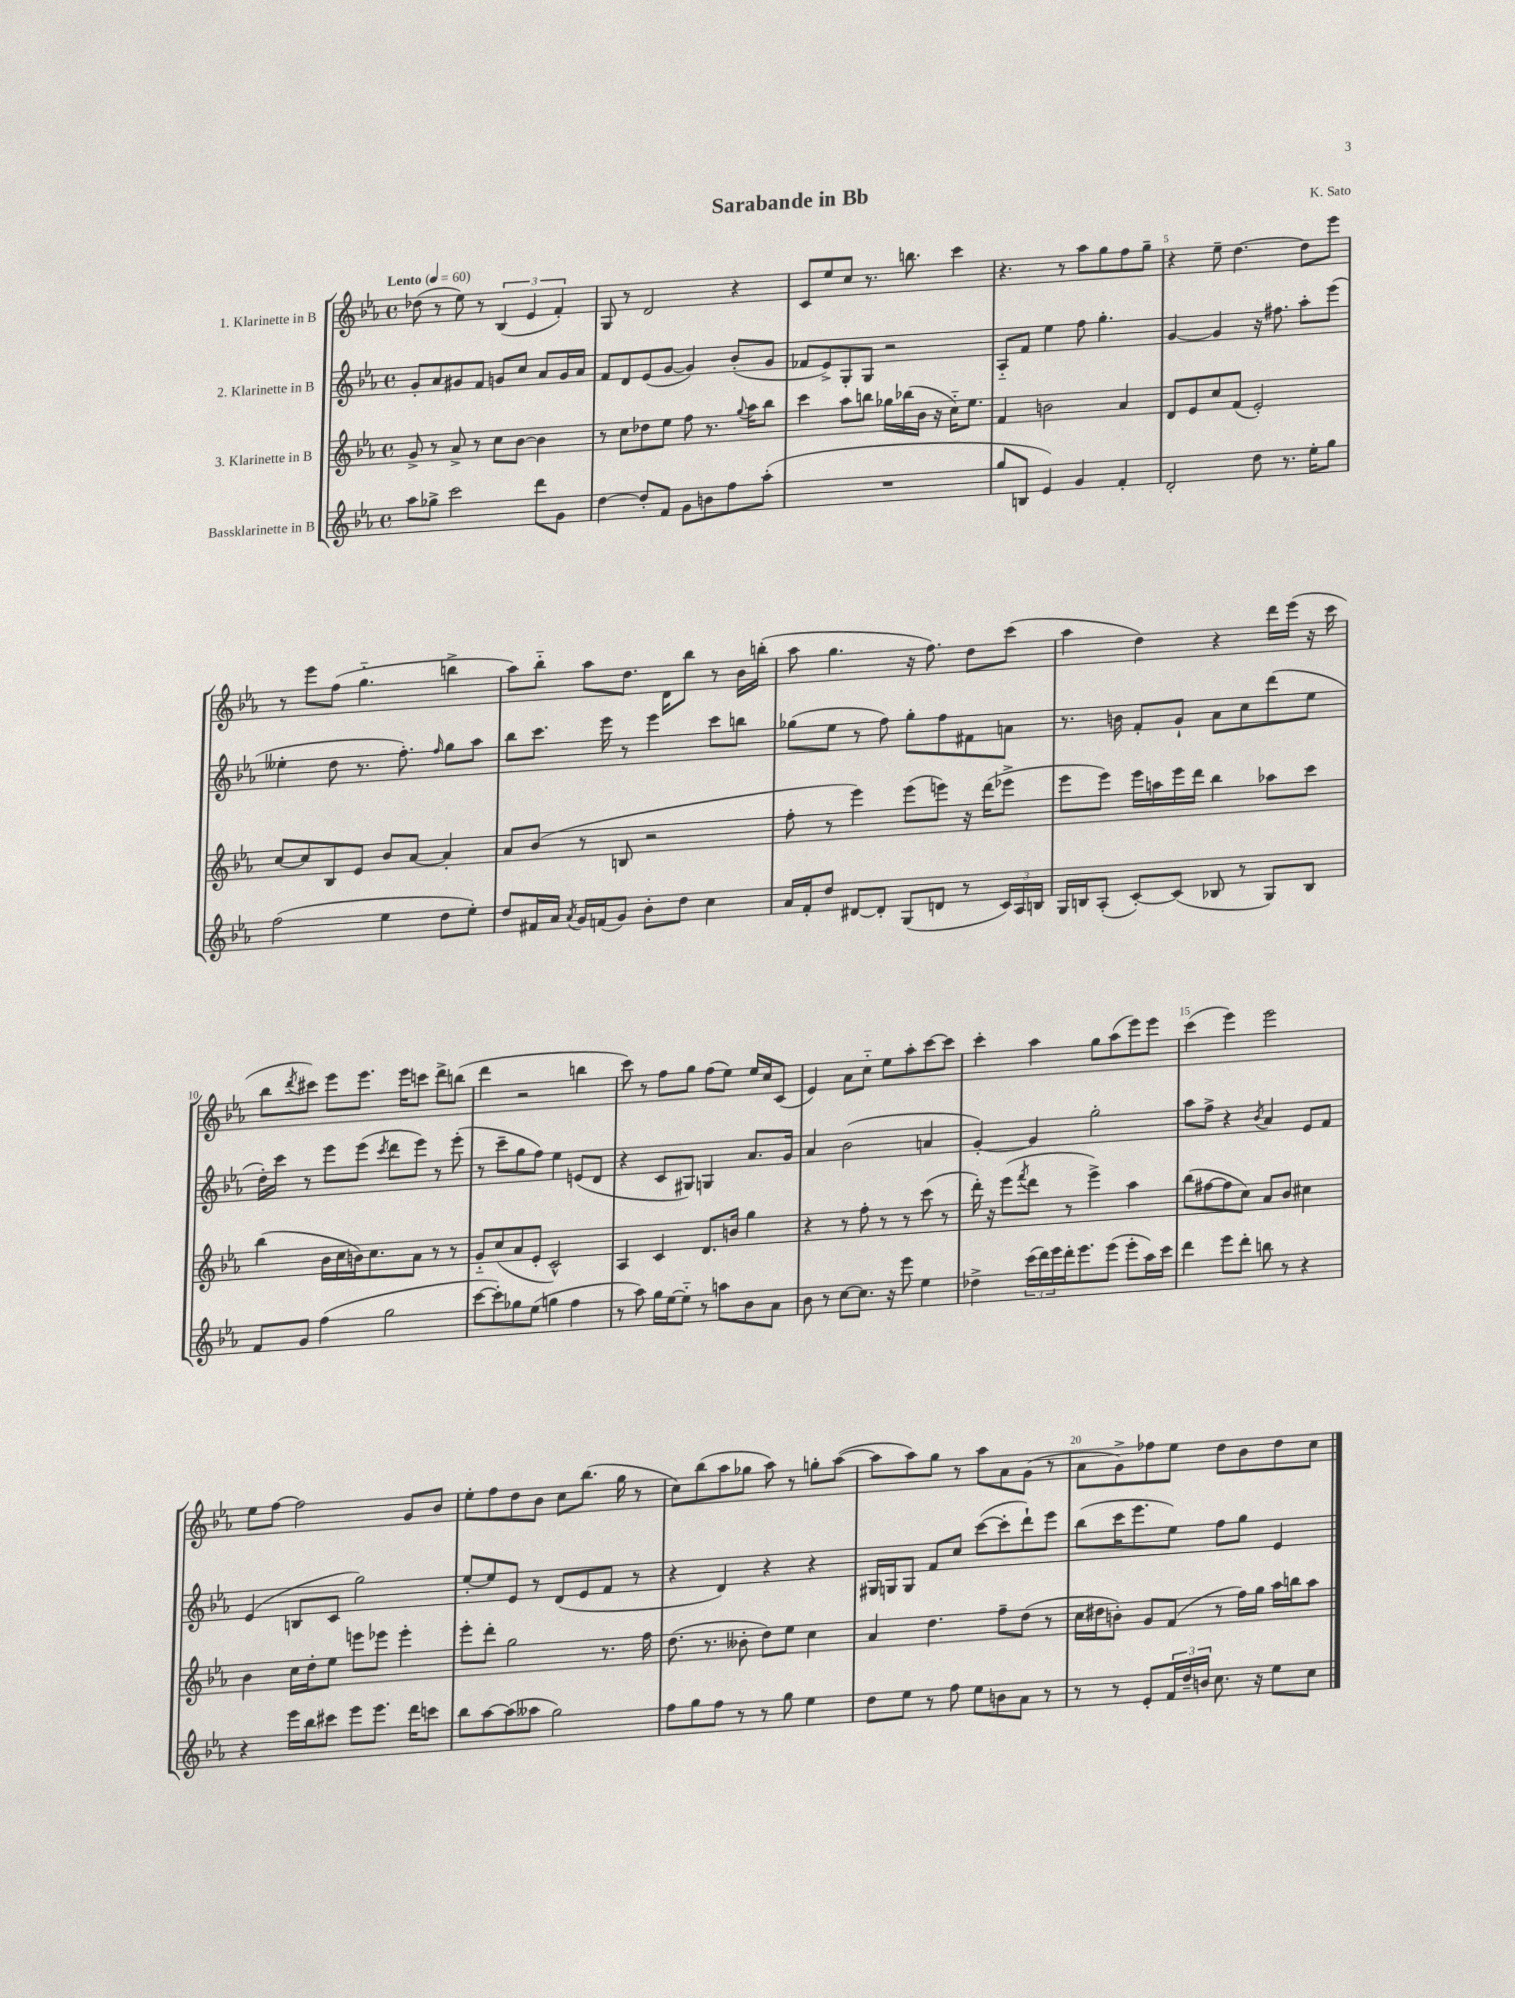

**kern	**kern	**kern	**kern
*staff4	*staff3	*staff2	*staff1
*clefG2	*clefG2	*clefG2	*clefG2
*k[b-e-a-]	*k[b-e-a-]	*k[b-e-a-]	*k[b-e-a-]
*M4/4	*M4/4	*M4/4	*M4/4
*met(c)	*met(c)	*met(c)	*met(c)
*MM60	*MM60	*MM60	*MM60
8aa-\L	8g^/	8g'/L	(8dd-\
8gg-^\J	8r	8a-/	8r
2ccc\	8a-^/	8g#/	8ee-\)
.	8r	8f/J	8r
.	8cc\L	8g/L	(6B-/
.	[8b-\J	8cc/J	.
.	.	.	6e-/
8ddd\L	4b-\]	8a-/L	.
.	.	.	6f'/)
8g\J	.	16g/L	.
.	.	16a-/JJ	.
=	=	=	=
[4dd\	8r	8f/L	8G/
.	8cc\L	8d/	8r
8dd'/]L	8dd-\	(8e-/	2d/
8f/J	8ee-\J	[8g/J	.
8g\L	8ff\	4g/])	.
8b\	8.r	.	.
8ff\	.	(8b-'/L	4r
.	8qqgg/	.	.
.	16aa-\LK	.	.
(8aa-'\J	8bb-\J	8g/J	.
=	=	=	=
1r	4ccc\	8f-/L	8c/L
.	.	8e-^/)	8ee-/
.	8aa-\L	8G'/	8cc/J
.	8bb\J	8G/J	8.r
.	16gg-\LL	2r	.
.	(16bb-\	.	8.bb\
.	16b-\JJ	.	.
.	16r	.	.
.	16cc'~\LK)	.	4ccc\
.	8.ee-\J	.	.
=	=	=	=
8gg/L	4f/	8A-'~/L	4.r
8B/J	.	8f/J	.
4e-/)	2b\	4ee-\	.
.	.	.	8r
4g/	.	8ff\	8aa-\L
.	.	4.gg'\	8gg\
4f'/	4a-/	.	8ff\
.	.	.	8gg~\J
=	=	=	=
2d'/	8d/L	[4g/	4r
.	8e-/	.	.
.	8cc/	4g/]	8ee-~\
.	(8f/J	.	[4.dd\
8dd\	2e-'/)	16r	.
.	.	8.ff#\	.
8.r	.	.	.
.	.	8aa-'\L	8dd\]L
16ee-'\LK	.	.	.
8gg\J	.	(8eee-\J	8eee-\J
=	=	=	=
(2ff\	[8cc/L	4ee--'\	8r
.	8cc/]	.	8eee-\L
.	8B-/	8dd\	(8ff\J
.	8e-/J	8.r	4.gg'~\
4ee-\	8b-/L	.	.
.	.	8.ff'\)	.
.	[8a-/J	.	.
.	.	16qqff/	.
8dd\L	4a-'/]	8gg\L	4bb^\
8ee-'\J)	.	8aa-\J	.
=	=	=	=
8dd/L	8a-/L	8bb-\L	8aa-\L)
16f#/L	(8b-/J	8.ccc\J	8bb-'~\J
16a-/JJ	.	.	.
8qa-/	.	.	.
16g/LL	8r	.	8aa-\L
(16f/J	.	16eee-\	.
8g/J)	8B/	8r	8.dd\J
8b-'\L	2r	4eee-\	.
.	.	.	16d\LK
8dd\J	.	.	8bb-\J
4cc\	.	8ccc\L	8r
.	.	8bb\J	16b-\LL
.	.	.	(16bb'\JJ
=	=	=	=
16a-/LL	8ff'\	(8gg-\L	8aa-\
16f'/J	.	.	.
8dd/J	8r	8ee-\J	4.gg\
[8d#/L	4eee-\)	8r	.
8d#'/]J	.	8ff\)	.
(8G/L	(8eee-\L	8gg-'\L	16r
.	.	.	8.ff\)
8d/J	8eee\J)	8ff\	.
8r	16r	8f#\	8dd\L
.	(16ddd\LK	.	.
24c/LL)	8eee-^\J	8a\J	(8ccc\J
24A-/	.	.	.
24B/JJ	.	.	.
=	=	=	=
16G/LL	8eee-\L	8.r	4aa-\
16B/J	.	.	.
(8A-'/J	8eee-\J)	.	.
.	.	16b\	.
[8c'/L)	16eee-\LL	8f'/L	4dd\)
.	16aa\	.	.
(8c/]J	16eee-\	8g`/J	.
.	16ddd\JJ	.	.
8B-/	4bb-\	8a-\L	4r
8r	.	8cc\	.
8G/L)	8aa-\L	(8ddd\	16ddd\LL
.	.	.	(16eee-\JJ
8B-/J	8ccc\J	8ee-\J	16r
.	.	.	16ccc\
=	=	=	=
8f/L	(4bb-\	16dd'\LL)	8bb-\L
.	.	16ccc\JJ	.
.	.	.	8qddd/
8g/J	.	8r	8ccc#\J)
(4ff\	16b-\LL	8eee-\L	8eee-\L
.	16cc\	.	.
.	16b\J)	(8eee-\J	8.eee-\J
.	8.cc\	.	.
.	.	8qccc/	.
2gg\	.	8ddd\L	.
.	.	.	16eee-\LK
.	8a-\J	8eee-\J)	8ccc\J
.	8r	8r	8ddd^\L
.	8r	(8eee-'\	(8bb\J
=	=	=	=
[8ccc\L	8g'~/L	8r	4ddd\
8ccc'\])	(8cc/	8ccc~\L	.
8gg-\	8a-/	8gg\	2r
(8ee-\J	8e-'/J	8ff\J)	.
4gg\	2c^^/)	4ee-\	.
4ff\	.	(8e/L	4bb\
.	.	8d/J	.
=	=	=	=
8r	4A-/	4r	8ccc\)
8aa-\)	.	.	8r
16gg\LL	4c/	8c/L	8ff\L
[16ee-\J	.	.	.
8ee-'~\]J	.	8G#/J)	8gg\J
8r	8.d/L	4G/	(8ff\L
8aa\L	.	.	8ee-\J)
.	16b/Jk	.	.
8b-\	4gg\	8.a-/L	16ee-/LL
.	.	.	16cc/J
8a-\J	.	.	(8c/J
.	.	16g/Jk	.
=	=	=	=
8b-\	4r	4a-/	4e-/)
8r	.	.	.
[8cc\L	8r	(2b-\	8a-\L
8.cc\]J	8ff'\	.	8cc'~\J
.	8r	.	8ee-\L
16r	.	.	.
8eee-\	8r	.	8aa-'\
4ee-\	(8ccc\	4a/	[8ccc\
.	8r	.	8ccc\]J
=	=	=	=
4dd-^\	16ddd'\)	[4g'/)	4ccc'\
.	16r	.	.
.	(8eee-\L	.	.
.	8qfff/	.	.
(24ccc\LL	8ddd\J	4g/]	4aa-\
24ddd\)	.	.	.
24eee-\	.	.	.
16ddd'\J	8r	.	.
8.eee-\	.	.	.
.	4eee-^\)	2gg'\	8gg\L
(8eee-\J	.	.	(8aa-\
8eee-'\L	4aa-\	.	8eee-\)
16aa-\L)	.	.	8eee-\J
16ccc\JJ	.	.	.
=	=	=	=
4ddd\	(8bb-\L	8aa-\L	(4ccc\
.	[8ff#\	8ff^\J	.
8eee-\L	8ff#\]	4r	4eee-\)
8ddd'\J	8cc\J)	.	.
.	.	8qb-/	.
8bb\	8a-/L	4a-/	2eee-\
8r	8b-/J	.	.
4r	4cc#\	8e-/L	.
.	.	8f/J	.
=	=	=	=
4r	4b-\	(4e-/	8ee-\L
.	.	.	[8ff\J
16eee-\LL	16cc\LL	8B/L	2ff\]
16bb-\J	16dd'\J	.	.
8ccc#\J	8ee-\J	8c/J	.
8eee-\L	8eee\L	2gg\)	.
8.eee-\J	8eee-\J	.	.
.	4eee-'\	.	8g/L
16ddd\LK	.	.	.
8ccc\J	.	.	8b-/J
=	=	=	=
8bb-\L	8eee-'\L	[8ee-'/L	8ee-'\L
[8aa-\	8ddd'\J	8ee-/]	8ff\
(8aa-\]	2gg\	8e-/J	8dd\
8aa--\J	.	8r	8b-\J
2gg\)	.	(8d/L	8cc\L
.	.	8e-/	(8.bb-\J
.	8.r	8f/J	.
.	.	.	16gg\
.	.	8r	8r
.	16ff\	.	.
=	=	=	=
8ff\L	(8.dd\	4r	8cc\L)
8gg\	.	.	(8bb-\
.	8.r	.	.
8ff\J	.	4d/)	8aa-\
8r	8b--'\	.	8gg-\J
8r	8dd\L)	4r	8aa-\)
8gg\	8ee-\J	.	8r
4ee-\	4cc\	4r	8gg'\L
.	.	.	([8aa-\J
=	=	=	=
8dd\L	4a-/	16G#/LL	8aa-\]L
.	.	16G/J	.
8ee-\J	.	8G/J	8aa-\)
8r	4.dd\	8f/L	8gg\J
8ff\	.	8cc/J	8r
8ee-\L	.	([8ccc\L	8aa-\L
8b\	8ff~\L	8ccc'\]	8a-\
8a-\J	(8dd\J	8ddd`\)	(8g\J
8r	8r	8eee-\J	8r
=	=	=	=
8r	16cc\LL	(8bb-\L	8a-\L
.	16dd#\J	.	.
8r	8b'\J)	16ccc\K	8g^\)
.	.	8.eee-\	.
8e-'/L	8g/L	.	8ff-\
24f/L	(8f/J	8ee-\J)	8ee-\J
24dd~/	.	.	.
24b/JJ	.	.	.
8.cc\	8r	8ff\L	8dd\L
.	16ff\LL)	8gg\J	8b-\
16r	16gg\JJ	.	.
8ee-\L	16aa-\LL	4e-/	8dd\
.	16bb\J	.	.
8cc\J	8aa-\J	.	8cc\J
==	==	==	==
*-	*-	*-	*-
